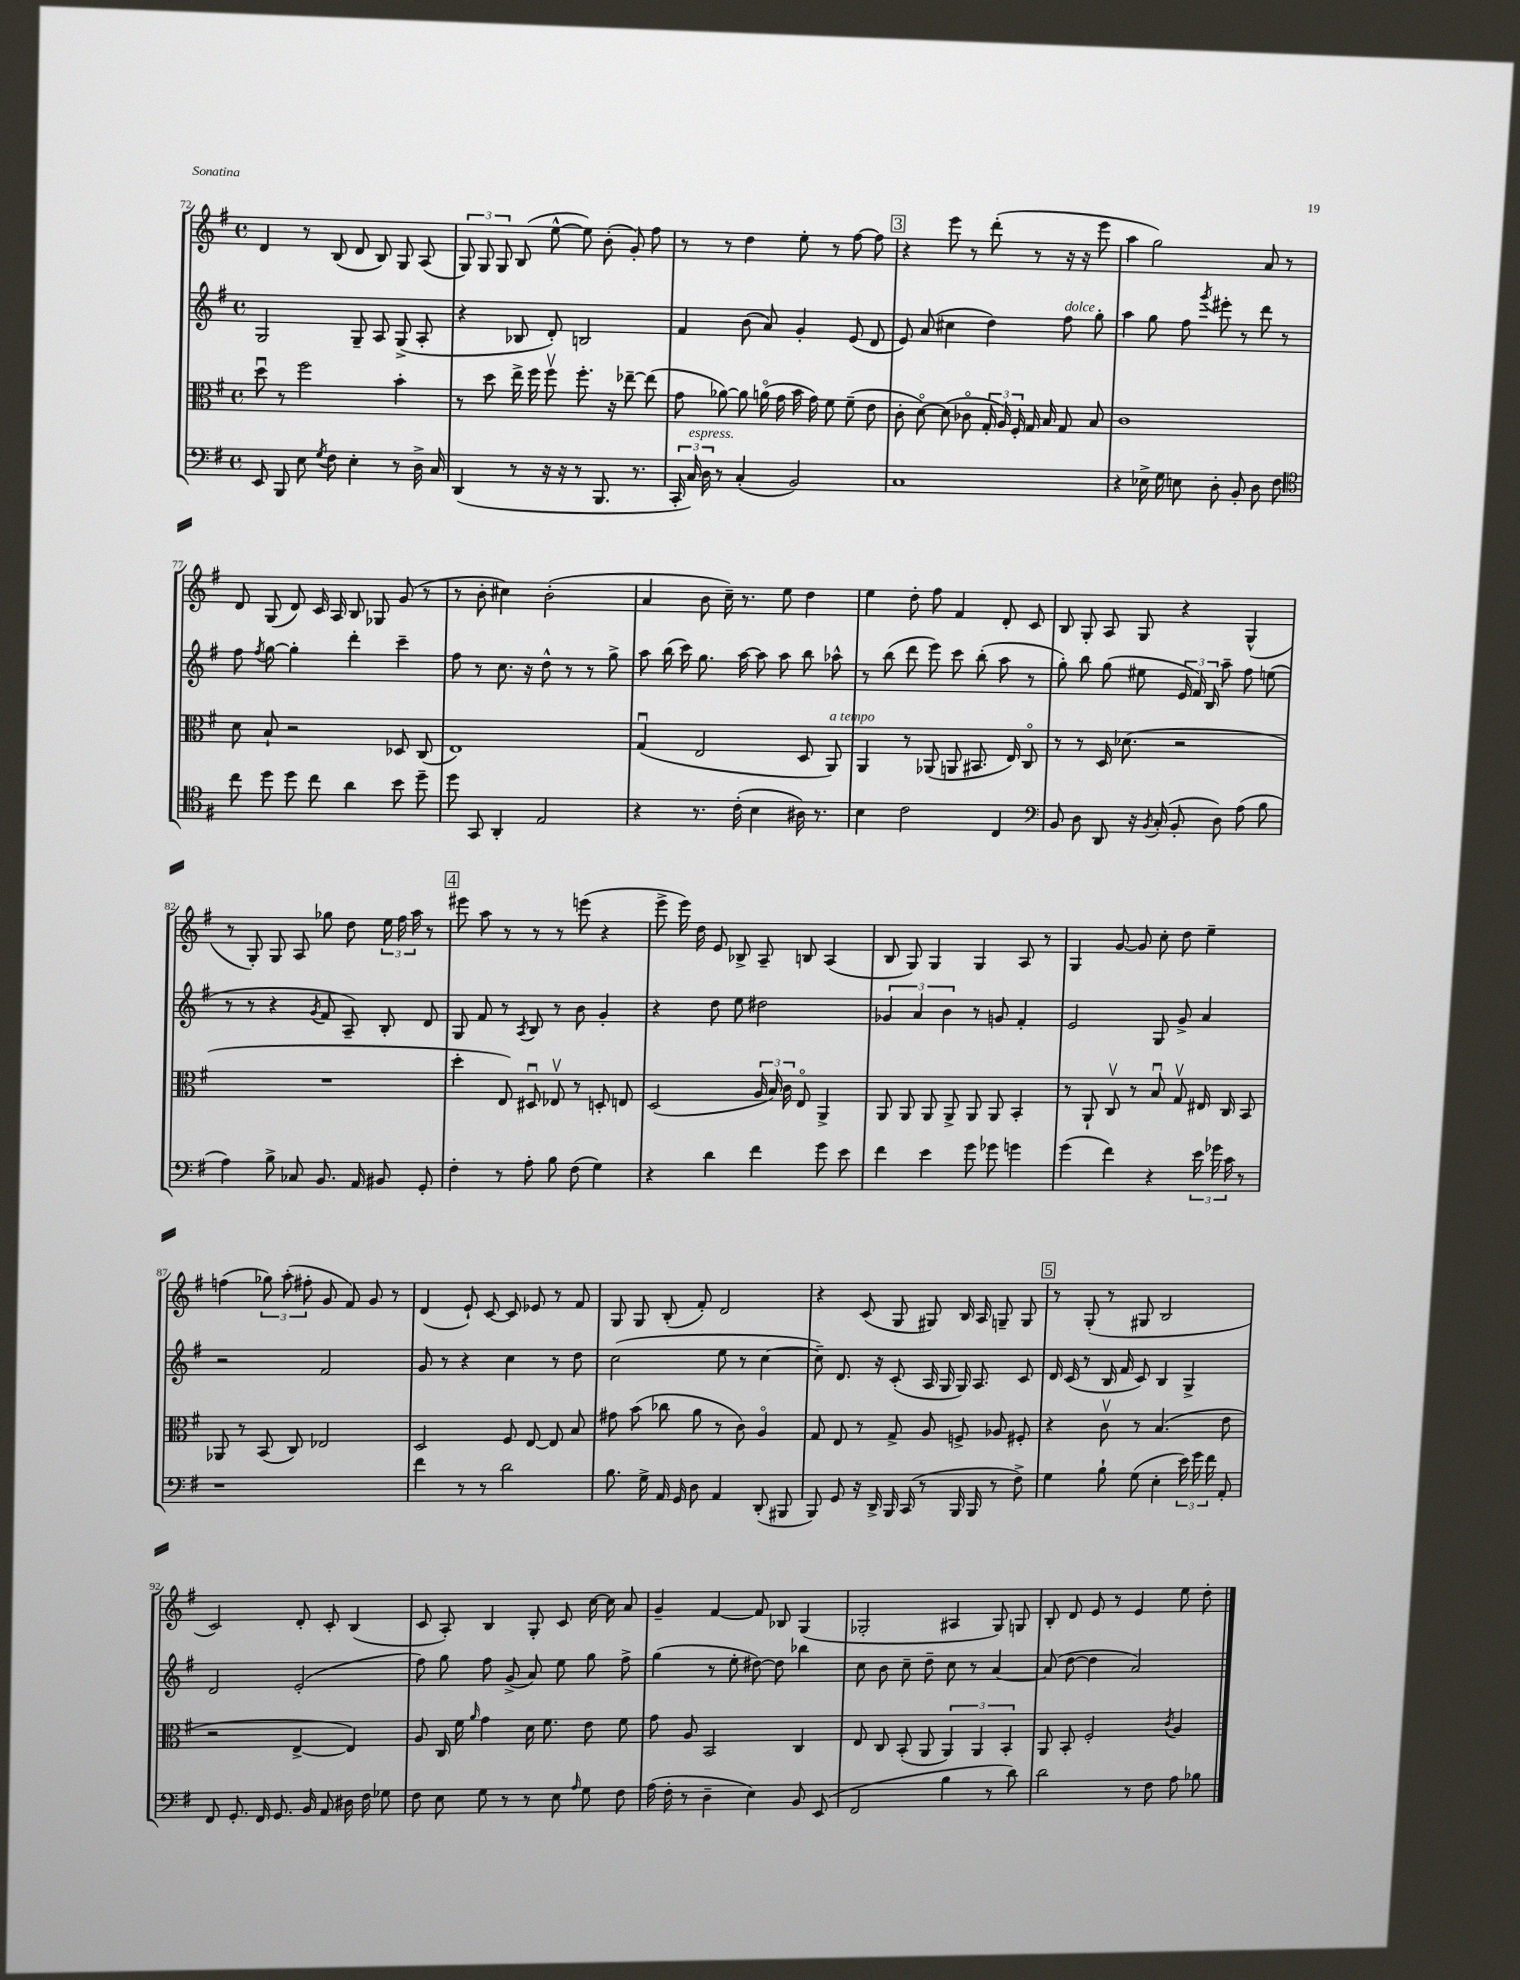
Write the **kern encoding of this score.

**kern	**kern	**kern	**kern
*staff4	*staff3	*staff2	*staff1
*clefF4	*clefC3	*clefG2	*clefG2
*k[f#]	*k[f#]	*k[f#]	*k[f#]
*M4/4	*M4/4	*M4/4	*M4/4
*met(c)	*met(c)	*met(c)	*met(c)
8EE/	8ddu\	2G/	4d/
8BBB/	8r	.	.
8E\	2ff#\	.	8r
8qG/	.	.	.
8F#\	.	.	(8B/
4E'\	.	8G~/	8d/
.	.	8A/	8B/)
8r	4b'\	(8G^/	8G/
16D^\	.	8A'/	(8A/
16C/	.	.	.
=	=	=	=
(4DD/	8r	4r	12G/)
.	.	.	12G/
.	8dd\	.	.
.	.	.	12G/
8r	16ee^\	8B-/	(8B/
.	16ff#\	.	.
16r	8ff#v\	8d'/)	[8ee^^\
16r	.	.	.
8r	8.ff#'\	2B/	8ee\])
8.BBB/	.	.	(8b'\
.	16r	.	.
.	[8ee-~\	.	8g'/)
8.r	.	.	.
.	(8ee-\]	.	8ff#\
=	=	=	=
24CC'/	8g\	4f#/	8r
24C/)	.	.	.
24D\	.	.	.
8r	[8a-\)	.	8r
(4C'/	8a-\]	(8b\	4dd\
.	(16ao\	8a/)	.
.	16g\	.	.
2BB/)	16b\	4g'/	8ee'\
.	16g\)	.	.
.	8f#\	.	8r
.	(8f#~\	(8e/	[8ff#\
.	8e\	8d/	8ff#\]
=	=	=	=
1C	8c'\	8e/)	4r
.	[8do\)	(8a/	.
.	(8d\]	4cc#\	8eee\
.	8c-o\	.	8r
.	24G'/	4dd\)	(8ddd'\
.	24A/)	.	.
.	24F#'/	.	.
.	16G/	.	8r
.	16B/	.	.
.	8G/	8ff#\	16r
.	.	.	16r
.	8B/	8gg'\	8eee\
=	=	=	=
4r	1c	4aa\	4aa\
16E-^\	.	8gg\	2gg\)
16G\	.	.	.
8E\	.	8ff#\	.
.	.	8qggg/	.
8D'\	.	8eee#'\	.
8BB'/	.	8r	.
8D\	.	8ddd\	8a/
8F#\	.	8r	8r
=	=	=	=
*clefC4	*	*	*
8cc\	8d\	8ff#\	8d/
.	.	8qff#/	.
8dd\	8B`/	[8gg\	(8G/
8dd\	2r	4gg'\]	8d/)
8cc\	.	.	16c/
.	.	.	16A/
4a\	.	4ddd'\	8B/
.	.	.	8G-/
8b\	8D-/	4ccc~\	(8g/
8dd~\	(8C/	.	8r
=	=	=	=
8dd\	1E)	8ff#\	8r
8GG/	.	8r	8b'\
4AA'/	.	8.cc\	4cc#\)
.	.	16r	.
2E/	.	8dd^^\	(2b'\
.	.	8r	.
.	.	8r	.
.	.	8gg^\	.
=	=	=	=
4r	(4Gu/	8aa\	4a/
.	.	(16bb\	.
.	.	16ccc\)	.
8.r	2E/	8.gg\	8b\
.	.	.	16cc~\)
(16c'\	.	[16aa\	8.r
4B\	.	8aa\]	.
.	.	8aa\	8ee\
16A#\)	8D/	8bb\	4dd\
8.r	.	.	.
.	8AA/)	8aa-^^\	.
=	=	=	=
4B\	4AA/	8r	4ee\
.	.	(8bb\	.
2c\	8r	8ddd\	8dd'\
.	(8AA-/	8eee\)	8ff#\
.	8AA/	8ccc\	4f#/
.	8.BB#/	(8bb'\	.
4C/	.	8aa\	8d'/
.	16E/)	.	.
.	8Co/	8r	8c/
=	=	=	=
*clefF4	*	*	*
8BB/	8r	8gg'\)	8B/
8D\	8r	8bb\	8G'/
8DD/	16D/	(8gg\	8A/
.	(8.d-\	.	.
16r	.	8ee#\	8G/
8qBB/	.	.	.
(16C'/	.	.	.
8BB'/	2r	24e/	4r
.	.	24f#/)	.
.	.	24B/	.
8D\)	.	8aa~\	.
(8A\	.	8ff#\	(4G^^/
8B\	.	(8ee\	.
=	=	=	=
4A\)	1r	8r	8r
.	.	8r	8G'/)
8B^\	.	4r	8G/
8C-/	.	.	8A/
.	.	8qg/	.
8.BB/	.	8f#/	8gg-\
.	.	8A~/)	8dd\
16AA/	.	.	.
8BB#/	.	8B'/	24ee\
.	.	.	24ff#\
.	.	.	24aa\
8GG'/	.	8d/	8r
=	=	=	=
4F#'\	4dd'\	8G/	8eee#\
.	.	8f#/	8aa\
8r	8E/)	8r	8r
.	.	8qA/	.
8A'\	8D#u/	8B/	8r
8B\	8E-v/	8r	8r
(8F#\	8r	8b\	(8eee\
4G\)	8D'/	4g'/	4r
.	8E/	.	.
=	=	=	=
4r	(2D/	4r	8eee^\
.	.	.	16eee\)
.	.	.	16dd\
4d\	.	8dd\	8e/
.	.	8ee\	8B-^/
4f#\	24A/	2dd#\	8A~/
.	24B/)	.	.
.	24c\	.	.
.	8Eo/	.	8B/
8g\	4AA^/	.	(4A/
8e\	.	.	.
=	=	=	=
4f#\	8AA/	6g-/	8B/
.	8AA/	.	8G/)
.	.	6a/	.
4e\	8AA/	.	4G/
.	.	6b\	.
.	8AA^/	.	.
8g\	8AA/	8r	4G/
8g-\	8AA/	8g/	.
4g\	4BB'/	4f#'/	8A/
.	.	.	8r
=	=	=	=
(4g\	8r	2e/	4G/
.	8AA`/	.	.
4f#\)	8Cv/	.	[8g/
.	8r	.	8g/]
4r	8Bu/	8G/	8cc'\
.	8Gv/	8g^/	8dd\
24e\	16E#/	4a/	4ee~\
24g-\	.	.	.
.	16C/	.	.
24c\	.	.	.
8r	8BB/	.	.
=	=	=	=
1r	8AA-/	2r	(4ff\
.	8r	.	.
.	(8BB/	.	12gg-\)
.	.	.	(12aa'\
.	8C/)	.	.
.	.	.	12ff#'\
.	2E-/	2f#/	8g/
.	.	.	8f#/)
.	.	.	8g/
.	.	.	8r
=	=	=	=
4f#\	2D/	8g/	(4d/
.	.	8r	.
8r	.	4r	8e`/)
8r	.	.	[8c/
2d\	8F#/	4cc\	8c/]
.	[8E/	.	8e-/
.	8E/]	8r	8r
.	8B/	8dd\	8f#/
=	=	=	=
8.B\	8g#\	(2cc\	8G/
.	(8b\	.	8G/
16G^\	.	.	.
16AA/	8cc-\	.	(8B'/
16GG/	.	.	.
8D\	8a\	.	8f#'/)
4AA/	8r	8ee\	2d/
.	8c\)	8r	.
(8DD'/	4Ao/	[4cc\	.
8BBB#/	.	.	.
=	=	=	=
8BBB/)	8G/	8cc~\])	4r
8GG/	8E/	8.d/	.
16r	8r	.	(8c/
16DD^/	.	16r	.
16BBB/	8G^/	(8c'/	8G/
(16CC/	.	.	.
8r	8A/	16A/	8G#/)
.	.	16G/	.
16BBB/	8F^/	16G/)	16B/
16BBB/	.	8.A/	16A/
8r	8A-/	.	8G~/
8F#^\)	8F#'/	8c/	8G/
=	=	=	=
4G\	4r	16d/	8r
.	.	(16c/	.
.	.	8r	(8G'/
8B`\	8cv\	16B/	8r
.	.	16f#/	.
(8G\	8r	8c/)	8G#/
4E'\	(4.B/	4B/	2B/
24e\)	.	4G^/	.
24g\	.	.	.
24f#\	.	.	.
8AA'/	8e\	.	.
=	=	=	=
8FF#/	2r	2d/	2c/)
8.GG'/	.	.	.
16FF#/	.	.	.
8.GG/	.	.	.
.	[4E^/	(2e'/	8d'/
16BB/	.	.	.
8AA/	.	.	8c'/
16D#\	4E/])	.	(4B/
16F#\	.	.	.
8G-\	.	.	.
=	=	=	=
8F#\	8A/	8ff#\)	8c/
8E\	16C/	8gg\	8A'/)
.	16f#\	.	.
.	16qqa/	.	.
8G\	4g\	8ff#\	4B/
8r	.	(8g^/	.
8r	16d\	8a/)	8G'/
.	8.f#\	.	.
8E\	.	8ee\	8c/
16qqA/	.	.	.
8G\	8e\	8gg\	[16cc\
.	.	.	16cc\]
8F#\	8f#\	8ff#^\	8a/
=	=	=	=
(16A\	8g\	(4gg\	4g~/
16F#'\	.	.	.
8r	8A/	.	.
4D~\	2BB/	8r	[4f#/
.	.	8ee'\	.
4E\)	.	[8dd#\)	8f#/]
.	.	8dd#\]	8B-/
8BB/	4C/	4bb-\	(4G/
(8EE/	.	.	.
=	=	=	=
2FF#/	8E/	8cc\	2G-'/
.	8C/	8b\	.
.	(8BB'/	8cc~\	.
.	8AA/	8dd~\	.
4B\	6AA/)	8cc\	4A#/
.	.	8r	.
.	6AA/	.	.
8r	.	[4a/	8G-/)
.	6BB'/	.	.
8d\)	.	.	8G/
=	=	=	=
2d\	8AA/	(8a/]	8B'/
.	8BB'/	[8dd\	8d/
.	2F#'/	4dd\]	8e/
.	.	.	8r
8r	.	2a/)	4e/
8F#\	.	.	.
.	8qc/	.	.
8A\	4A/	.	8ee\
8B-\	.	.	8dd'\
==	==	==	==
*-	*-	*-	*-
